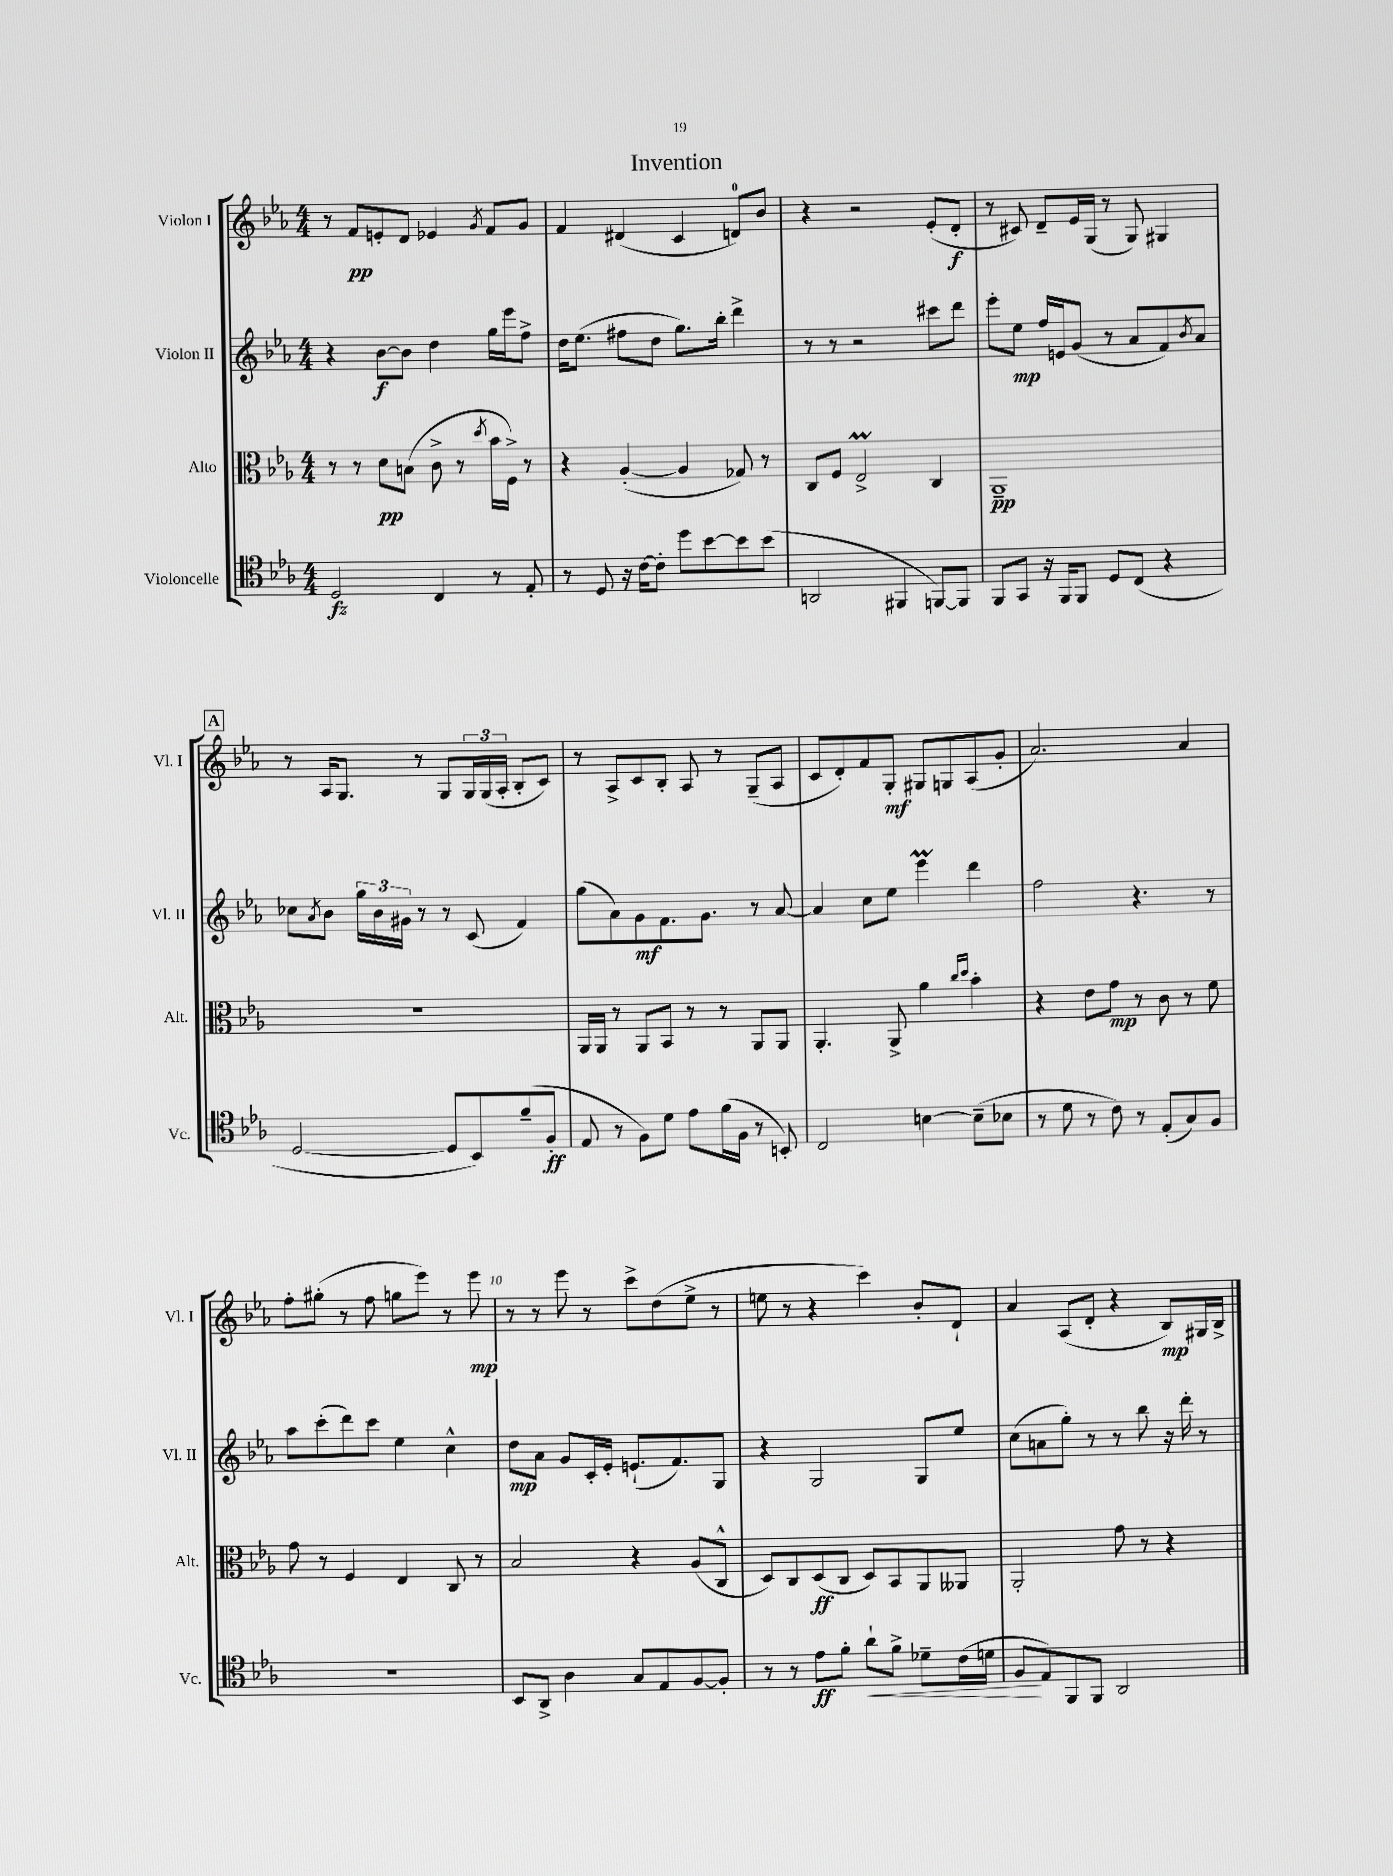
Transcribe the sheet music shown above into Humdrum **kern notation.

**kern	**kern	**kern	**kern
*staff4	*staff3	*staff2	*staff1
*clefC4	*clefC3	*clefG2	*clefG2
*k[b-e-a-]	*k[b-e-a-]	*k[b-e-a-]	*k[b-e-a-]
*M4/4	*M4/4	*M4/4	*M4/4
2D	8r	4r	8r
.	8r	.	8f
.	8d	[8b-	8e'
.	(8B	8b-]	8d
4C	8c^	4dd	4e-
.	8r	.	.
.	8qdd	.	8qg
8r	16b-	16gg	8f
.	16F^)	16eee-	.
8E-'	8r	8ff^	8g
=	=	=	=
8r	4r	16dd	4f
.	.	(8.ee-	.
8D	.	.	.
16r	([4A-'	8ff#	(4d#
[16c	.	.	.
8c']	.	8dd	.
8dd	4A-]	8.gg)	4c
[8b-	.	.	.
.	.	16bb-'	.
8b-]	8G-)	4ddd^	8d)
(8b-	8r	.	8b-
=	=	=	=
2AA	8C	8r	4r
.	8F	8r	.
.	2E-^	2r	2r
4FF#	.	.	.
[8FF)	4C	8ccc#	(8e-'
8FF]	.	8ddd	8d'
=	=	=	=
8FF	1AA-~	8eee-'	8r
8GG	.	8ee-	8c#)
16r	.	16ff	8d~
16FF	.	16e	.
8FF	.	(8g	16e-
.	.	.	(16G
8D	.	8r	8r
(8C	.	8a-	8G)
4r	.	8f)	4G#
.	.	8qb-	.
.	.	8a-	.
=	=	=	=
[2D	1r	8cc-	8r
.	.	8qa-	.
.	.	8b-	16A-
.	.	.	8.G
.	.	24gg	.
.	.	24b-	.
.	.	24g#	.
.	.	8r	8r
8D]	.	8r	8G
8BB-)	.	(8c	24G
.	.	.	(24G
.	.	.	24A-'
(8f~	.	4f)	8B-'
8F'	.	.	8c)
=	=	=	=
8E-	16AA-	(8gg	8r
.	16AA-	.	.
8r	8r	8a-)	8A-^
8F)	8AA-	8g	8c
8d	8BB-	8.f	8B-'
8e-	8r	.	8A-
.	.	8.g	.
(16f	8r	.	8r
16F	.	.	.
8r	8AA-	8r	(8G~
8BB')	8AA-	[8a-	8A-
=	=	=	=
2C	4.AA-'	4a-]	8c
.	.	.	8d')
.	.	8cc	8f
.	8AA-^	8ee-	8G'
[4B	4a-	4eee-	8G#
.	.	.	8G
.	16qqcc	.	.
.	16qqdd	.	.
(8B~]	4b-'	4ddd	(8A-
8B-	.	.	8g'
=	=	=	=
8r	4r	2ff	2.a-)
8d	.	.	.
8r	8e-	.	.
8c)	8g	.	.
8r	8r	4.r	.
(8E-'	8c	.	.
8G)	8r	.	4a-
8F	8f	8r	.
=	=	=	=
1r	8g	8aa-	8ff'
.	8r	(8ccc'	(8gg#'
.	4F	8ddd)	8r
.	.	8ccc	8ff
.	4E-	4ee-	8gg
.	.	.	8eee-)
.	8C	4cc^^	8r
.	8r	.	8eee-
=	=	=	=
8BB-	2B-	8dd	8r
8AA-^	.	8a-	8r
4A-	.	8g	8eee-
.	.	16c'	8r
.	.	16e-'	.
8G	4r	(8.e`	8ccc^
8E-	.	.	(8dd
.	.	8.f)	.
[8F	(8A-	.	8ee-^
8F']	8C^^	8G	8r
=	=	=	=
8r	8D)	4r	8ee
8r	8C	.	8r
8e-	(8D	2G	4r
8f'	8C	.	.
8a-`	8D)	.	4ccc)
8f^	8BB-	.	.
8d-~	8AA-	8G	8b-'
(16c	8AA--	8ee-	8d`
16d	.	.	.
=	=	=	=
8F	2AA-'	(8cc	4a-
8E-)	.	8a	.
8FF	.	8gg')	(8A-
8FF	.	8r	8d'
2AA-	8g	8r	4r
.	8r	8bb-	.
.	4r	16r	8B-)
.	.	16ddd'	.
.	.	8r	16G#
.	.	.	16B-^
==	==	==	==
*-	*-	*-	*-
